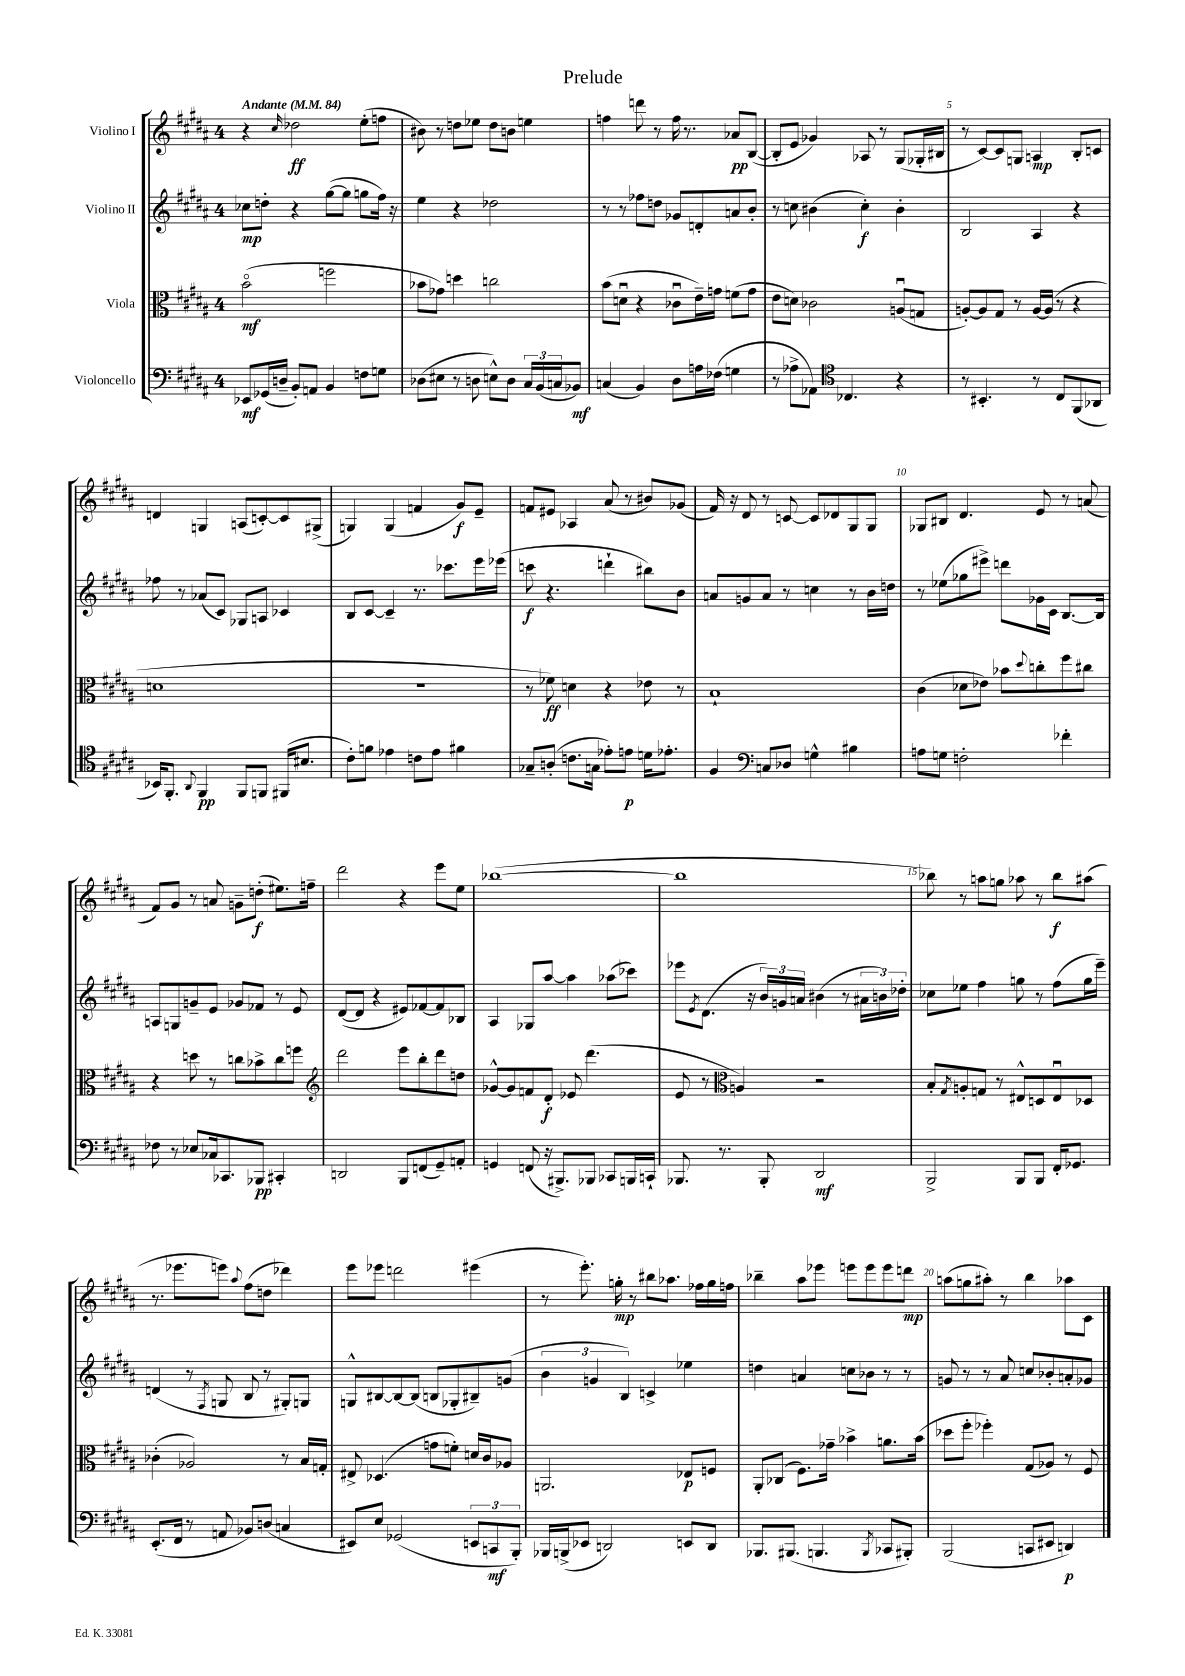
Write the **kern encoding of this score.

**kern	**kern	**kern	**kern
*staff4	*staff3	*staff2	*staff1
*clefF4	*clefC3	*clefG2	*clefG2
*k[f#c#g#d#a#]	*k[f#c#g#d#a#]	*k[f#c#g#d#a#]	*k[f#c#g#d#a#]
*M4/4	*M4/4	*M4/4	*M4/4
*MM84	*MM84	*MM84	*MM84
8EE-/L	(2bo\	8cc-\L	4r
(16GG-/L	.	8dd'\J	.
16D~/JJ	.	.	.
.	.	.	16qqcc#/
8BB'/L)	.	4r	2dd-\
8AA/J	.	.	.
4BB/	2ff\	([8gg#\L	.
.	.	8gg#\]J	.
8F\L	.	8gg\L	(8ee'\L
8G\J	.	16ff#\Jk)	8ff\J
.	.	16r	.
=	=	=	=
(8D-\L	8b-\L	4ee\	8b#\)
8E#\J	8g-\J)	.	8r
8r	4dd\	4r	8dd\L
8D\	.	.	8ee-\J
8E^^\L)	2cc\	2dd-\	8dd\L
8D\J	.	.	8b\J
24C#/LL	.	.	4ee\
(24BB/	.	.	.
24C/J	.	.	.
8BB-/J)	.	.	.
=	=	=	=
(4C/	(8b\L	8r	4ff\
.	8du\J	8r	.
4BB/)	4r	8ff-\L	8ddd\
.	.	8dd\J	8r
8D#\L	8c-u\L	8g-/L	16ff\
.	.	.	8.r
16A\L	16e~\L)	8d'/	.
(16F-\JJ	16g\JJ	.	.
4G\	(8f\L	8a/	8a-/L
.	8g\J	8b'/J	([8B/J
=	=	=	=
8r	8e\L	8r	8B'/]L
8A-^\L	8d\J)	8cc\	8e/J
8AA-\J)	2c-\	(4b#\	4g-/)
*clefC4	*	*	*
4.C-/	.	.	.
.	.	4cc'\)	8A-/
.	.	.	8r
4r	(8Au/L	4b#'\	(8G#/L
.	8G/J	.	16G-'/L
.	.	.	16B#/JJ
=	=	=	=
8r	[8A'/L)	2B/	8r
4.BB#'/	8A/]	.	[8c#/L)
.	8G#/J	.	8c#/]
.	8r	.	8G/J
8r	[16A/LL	4A#/	4A/
.	(16A/]JJ	.	.
8C#/L	8r	.	.
(8FF#/	4r	4r	8B'/L
8AA-/J	.	.	8c/J
=	=	=	=
16BB-/LK)	1d	8ff-\	4d/
8.FF#'/J	.	.	.
.	.	8r	.
8qqAA#/	.	.	.
4FF#/	.	(8a-/L	4G/
.	.	8c#/J)	.
8FF#/L	.	8G-/L	(8A/L
8FF/J	.	8A/J	[8c'/)
(16FF#/LK	.	4c-/	8c/]
8.B#/J	.	.	.
.	.	.	(8G#^/J
=	=	=	=
8c#'\L)	1r	8B/L	4G/)
8f\J	.	[8c#/J	.
4e-\	.	4c#~/]	(4G/
8c\L	.	8.r	4f/
8e-\J	.	.	.
.	.	8.ccc-\L	.
4f#\	.	.	8g#/L)
.	.	16eee\L	8e~/J
.	.	(16eee-\JJ	.
=	=	=	=
8G-~/L	8r	8ccc\	8f/L
(8A'/J	8f-\)	4.r	8e#/J
8.c\L	4d\	.	4A-/
16G\Jk	.	.	.
8e-'\L)	4r	4ddd`\	(8a#/
8e\J	.	.	8r
16d\LK	8e-\	8bb#\L)	8b#/L)
8.e-'\J	.	.	.
.	8r	8b\J	(8g-/J
=	=	=	=
4F#/	1B`	8a/L	16f#/)
.	.	.	16r
.	.	8g/	8d#/
*clefF4	*	*	*
8C/L	.	8a/J	8r
8D-/J	.	8r	[8c/
4G^^\	.	4cc\	8c/]L
.	.	.	8d-/
4B#\	.	8r	8G#/
.	.	16b\LL	8G#/J
.	.	16dd\JJ	.
=	=	=	=
8A\L	(4c#\	8r	8G-/L
8G\J	.	(8ee-\L	8B#/J
2F'\	8d-\L	8gg-\	4.d#/
.	8e-\J)	8eee#^\J)	.
.	8b-\L	8ddd\L	.
.	8qqdd#/	.	.
.	8cc'\	16g-\L	8e/
.	.	16c#\JJ	.
4f-'\	8ff#\	[8.B/L	8r
.	8cc#\J	.	(8a/
.	.	16B/]Jk	.
=	=	=	=
8F-\	4r	8A/L	8f#/L)
8r	.	8G/	8g#/J
8E-/L	8dd\	8g~/	8r
16C-/k	8r	8e/J	8a/
8.CC-/	.	.	.
.	8cc\L	8g-/L	8g~\L
8BBB-/J	8b-^\	8f-/J	(8dd'\J
4CC#'/	8cc\	8r	8.ee#\L)
.	8ff\J	8e/	.
.	.	.	16ff~\Jk
=	=	=	=
*	*clefG2	*	*
2DD/	2ddd#\	([8d#/L	2ddd#\
.	.	8d#/]J	.
.	.	4r	.
8BBB/L	8eee\L	8e#/L)	4r
(8FF/	8bb'\	[8f-/	.
8GG#~/)	8ddd#\	8f-/]	8eee\L
8AA'/J	8dd\J	8B-/J	8ee\J
=	=	=	=
4GG/	[8g-^^/L	4A#/	([1bb-
.	8g-/]	.	.
(8FF/	8f/	8G-/L	.
16r	8d#'/J	[8aa#/J	.
8.BBB#^/L)	.	.	.
.	8e-/	4aa#\]	.
8BBB-/J	(4.ddd#\	.	.
8CC-/L	.	(8aa-\L	.
16BBB/L	.	8ccc-\J)	.
16CC`/JJ	.	.	.
=	=	=	=
8.BBB-/	8e/	8eee-\L	1bb-]
.	.	8qe/	.
.	8r	(8.d#\J	.
8.r	.	.	.
*	*clefC3	*	*
.	4A/)	.	.
.	.	16r	.
8BBB-'/	.	24b/LL)	.
.	.	24g/	.
.	.	24a/JJ	.
2DD#/	2r	(4b#\	.
.	.	8r	.
.	.	24a#\LL	.
.	.	24b\)	.
.	.	24dd-'\JJ	.
=	=	=	=
2BBB^/	8B'/L	8cc-\L	8bb-\)
.	8qG#/	.	.
.	8A'/	8ee-\J	8r
.	8G/J	4ff#\	8aa\L
.	8r	.	8gg\J
8BBB/L	8E#^^/L	8gg\	8aa-\
8BBB/J	8D/	8r	8r
16FF#'/LK	8E#u/	(8ff#\L	8bb-\L
8.GG-/J	.	.	.
.	8D-/J	16gg\L	(8aa#\J
.	.	16eee~\JJ)	.
=	=	=	=
(8.EE'/L	(4c-'\	(4d/	8.r
16FF#/Jk	.	.	8.eee-\L
8r	2A-/)	8r	.
.	.	8qF#/	.
8AA/	.	8G/	8eee\J)
.	.	.	8qqaa#/
8BB-/L)	.	8B/	(8ff#\L
(8D/J	.	8r	8dd\J
4C/	8r	8G#'/L)	4ddd-\)
.	16B/LL	8G/J	.
.	16G'/JJ	.	.
=	=	=	=
8EE#/L)	8E#^/	8G^^/L	8eee\L
8E/J	(4.D-/	[8B#/	8eee-\J
(2GG-/	.	8B#/_	2ddd\
.	.	(8B#/]J	.
.	8g\L	8B/L	.
.	8f'\J)	8G-'/	.
12EE/L	16d/LL	8B#~/)	(4eee#\
.	16c#/J	.	.
12CC/	.	.	.
.	8A-/J	(8g/J	.
12BBB'/J)	.	.	.
=	=	=	=
16BBB-/LL	2.AA/	6b\	8r
(16BBB^/J	.	.	.
8EE-/J	.	.	8.eee'\)
.	.	6g/	.
2DD/)	.	.	.
.	.	.	16gg'\
.	.	6B/)	.
.	.	.	8r
.	.	4c^/	8bb#\L
.	.	.	8.aa-\J
8EE/L	8E-/L	4ee-\	.
.	.	.	16ff-\LL
8DD/J	8F/J	.	16gg\
.	.	.	16ff\JJ
=	=	=	=
8.BBB-/L	8AA#'/L	4dd\	4bb-~\
.	(8C-/J	.	.
(8.BBB#/J	.	.	.
.	8.F#\L)	4a/	8aa#\L
4.BBB/	.	.	8eee-\J
.	16g-~\Jk	.	.
.	4b-^\	8cc\L	8eee\L
.	.	8b-\J	8eee\
8qBBB/	.	.	.
8CC-/L	8.a\L	8r	8eee\
8BBB#'/J)	.	8r	8ddd\J
.	(16b-\Jk	.	.
=	=	=	=
(2BBB/	8dd-\L	8g/	(8aa\L
.	8ff#'\J	8r	8gg\
.	4ff-'\)	8r	8aa#'\J)
.	.	8a#/	8r
8CC/L	(8G#/L	8cc/L	4bb\
8EE#/J	8A-/J)	8b-'/	.
4DD/)	8r	8a'/	8aa-\L
.	8F#/	8g-/J	8c#\J
==	==	==	==
*-	*-	*-	*-
